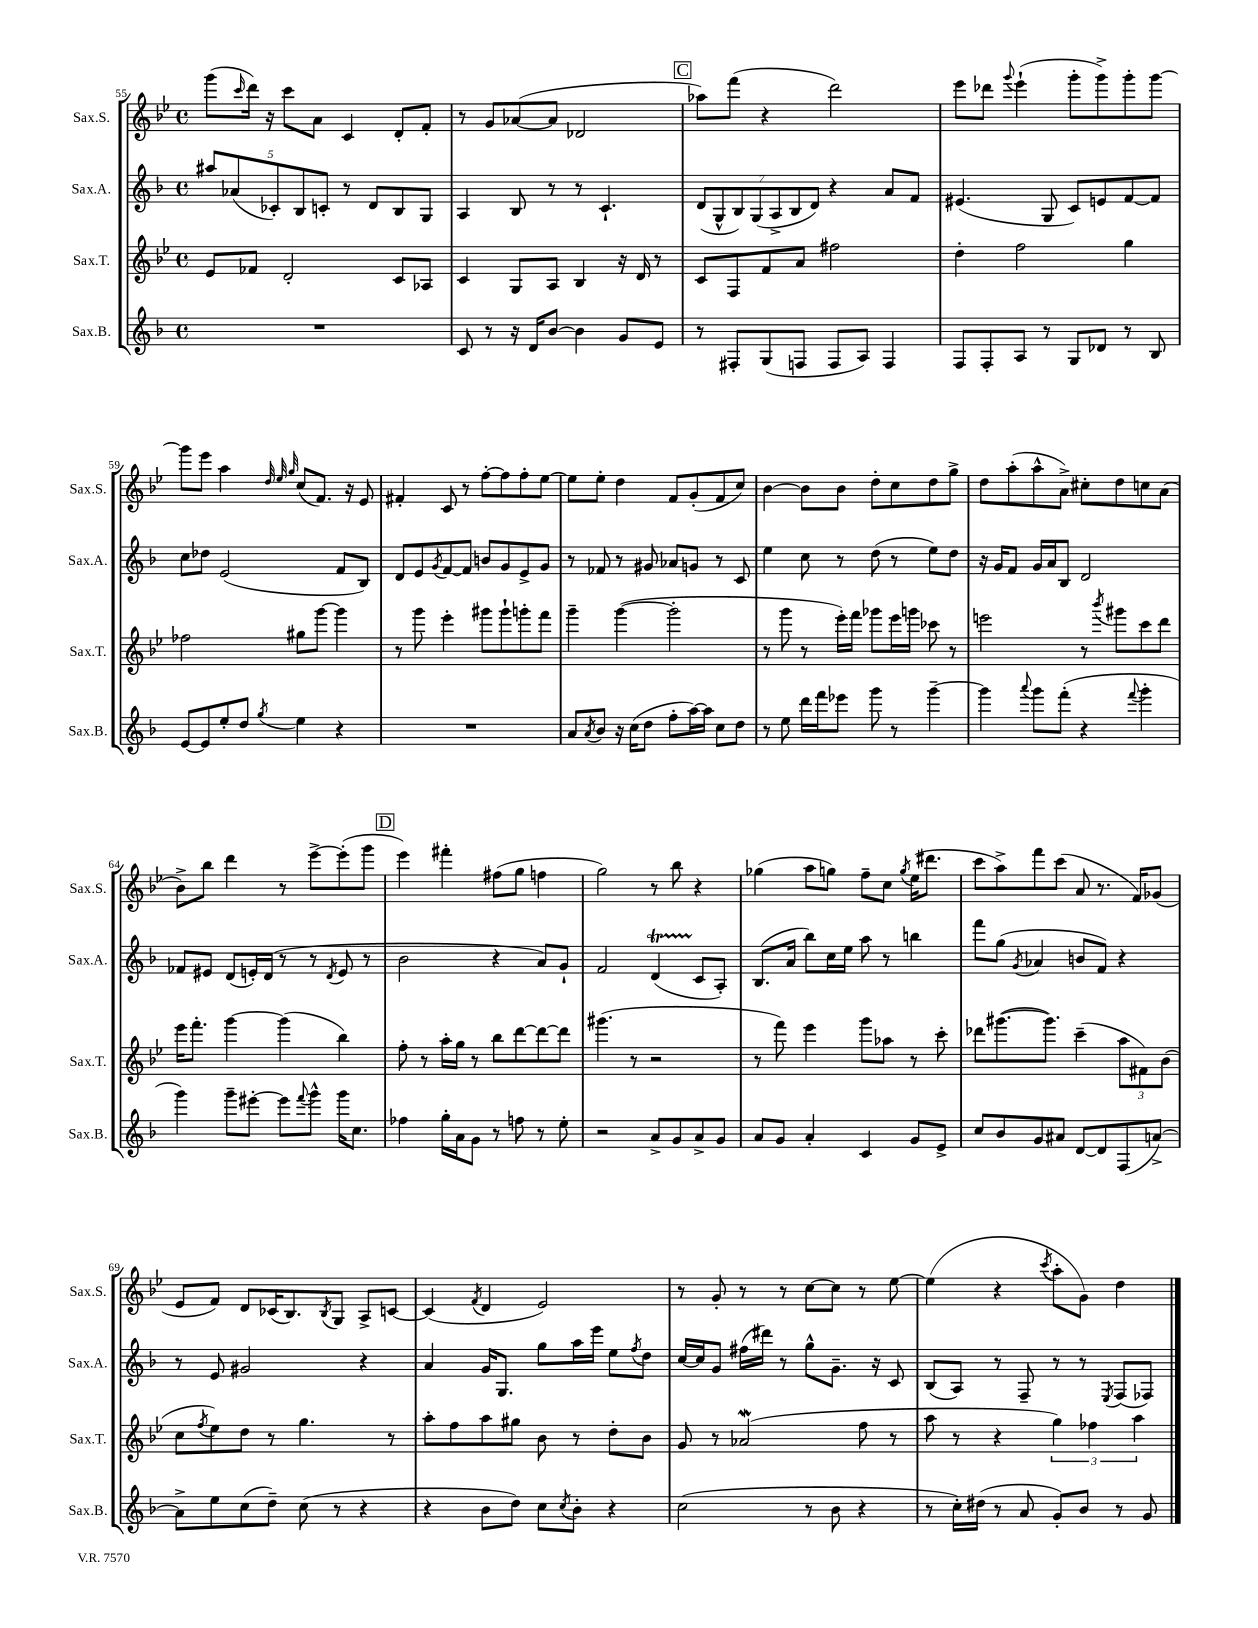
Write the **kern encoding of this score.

**kern	**kern	**kern	**kern
*staff4	*staff3	*staff2	*staff1
*clefG2	*clefG2	*clefG2	*clefG2
*k[b-]	*k[b-e-]	*k[b-]	*k[b-e-]
*M4/4	*M4/4	*M4/4	*M4/4
*met(c)	*met(c)	*met(c)	*met(c)
1r	8e-/L	10aa#/L	(8ggg\L
.	.	(10a-/	.
.	.	.	16qqccc/
.	8f-/J	.	16ddd\Jk)
.	.	.	16r
.	.	10c-'/)	.
.	2d'/	.	8ccc\L
.	.	10B-/	.
.	.	.	8a\J
.	.	10c'/J	.
.	.	8r	4c/
.	.	8d/L	.
.	8c/L	8B-/	8d'/L
.	8A-/J	8G/J	8f'/J
=	=	=	=
8c/	4c/	4A/	8r
8r	.	.	8g/L
16r	8G/L	8B-/	([8a-/
16d/LK	.	.	.
[8b-/J	8A/J	8r	8a-/]J
4b-\]	4B-/	8r	2d-/
.	.	4.c`/	.
8g/L	16r	.	.
.	16d/	.	.
8e/J	8r	.	.
=	=	=	=
8r	8c/L	(14d/L	8aa-\L)
.	.	14G^^/	.
8F#'/L	8F/	.	(8fff\J
.	.	14B-/)	.
.	.	(14G/	.
(8G/	8f/	.	4r
.	.	14A^/	.
.	.	14B-/	.
8F/J	8a/J	.	.
.	.	14d/J)	.
8F/L	2ff#\	4r	2ddd\)
8A/J)	.	.	.
4F/	.	8a/L	.
.	.	8f/J	.
=	=	=	=
8F/L	4dd'\	(4.e#/	8eee-\L
8F'/	.	.	8ddd-\J
.	.	.	8qqggg/
8A/J	2ff\	.	(4eee-`\
8r	.	8G/	.
8G/L	.	8c/L)	8ggg'\L
8d-/J	.	8e/	8ggg^\)
8r	4gg\	[8f/	8ggg'\
8B-/	.	8f/]J	[8ggg\J
=	=	=	=
[8e/L	2ff-\	8cc\L	8ggg\]L
8e/]	.	8dd-\J	8eee-\J
8ee'/	.	(2e/	4aa\
8dd/J	.	.	.
.	.	.	32qqdd/
.	.	.	32qqee-/
8qgg/	.	.	32qqgg/
4ee\	8gg#\L	.	(8cc/L
.	[8ggg\J	.	8.f/J)
4r	4ggg\]	8f/L	.
.	.	.	16r
.	.	8B-/J)	8e-/
=	=	=	=
1r	8r	8d/L	4f#'/
.	8ggg\	8e/	.
.	.	8qg/	.
.	4eee-'\	[8f/	8c/
.	.	8f/]J	8r
.	8ggg#\L	8b/L	[8ff'\L
.	8ggg#`\	8g/	8ff\]
.	8ggg'\	8e^/	8ff'\
.	8fff\J	8g/J	[8ee-\J
=	=	=	=
8a/L	4ggg~\	8r	8ee-\]L
8qa/	.	.	.
8b-/J	.	8f-/	8ee-'\J
16r	([4ggg\	8r	4dd\
(16cc\LK	.	.	.
8dd\J	.	8g#/	.
8ff'\L	2ggg'\]	8a-/L	8f/L
[16aa\L)	.	8g/J	(8g'/
16aa\]JJ	.	.	.
8cc\L	.	8r	8f/
8dd\J	.	8c/	8cc/J)
=	=	=	=
8r	8r	4ee\	[4b-\
8ee\	8ggg\	.	.
16ddd\LL	8r	8cc\	8b-\]L
16fff\J	.	.	.
8eee-\J	16eee-'\LL)	8r	8b-\J
.	16fff\JJ	.	.
8ggg\	8ggg-\L	(8dd\	8dd'\L
8r	16eee-\L	8r	8cc\
.	16ggg\JJ	.	.
[4ggg~\	8ccc-\	8ee\L)	8dd\
.	8r	8dd\J	8gg^\J
=	=	=	=
4ggg\]	2eee\	16r	8dd\L
.	.	16g/LK	.
.	.	8f/J	(8aa'\
8qqaaa/	.	.	.
8ggg\L	.	16g/LL	8aa^^\
.	.	16a/J	.
(8fff'\J	.	8B-/J	8a^\J)
4r	8r	2d/	8cc#'\L
.	8qbbb-/	.	.
.	8ggg#\L	.	8dd\
8qqfff/	.	.	.
4ggg'\	8ccc\	.	8cc\
.	8ddd\J	.	(8a\J
=	=	=	=
4ggg\)	16eee-\LK	8f-/L	8b-^\L)
.	8.fff'\J	.	.
.	.	8e#/J	8bb-\J
8ggg~\L	[4ggg\	(8d/L	4ddd\
[8eee#'\J	.	16e'/L)	.
.	.	(16d/JJ	.
8eee#\]L	(4ggg\]	8r	8r
8qqfff/	.	.	.
8ggg^^\J	.	8r	[8eee-^\L
.	.	8qd/	.
16ggg\LK	4bb-\)	8e/	(8eee-'\]
8.cc\J	.	.	.
.	.	8r	8ggg\J
=	=	=	=
4ff-\	8ff'\	2b-\	4eee-\)
.	8r	.	.
16gg'\LL	16aa'\LL	.	4fff#'\
16a\J	16gg\JJ	.	.
8g\J	8r	.	.
8r	8bb-\L	4r	(8ff#\L
8ff\	[8ddd\	.	8gg\J
8r	8ddd\_	8a/L)	4ff\
8ee'\	8ddd\]J	8g`/J	.
=	=	=	=
2r	(4.ggg#\	2f/	2gg\)
.	8r	.	.
8a^/L	2r	(4d/	8r
8g/	.	.	8bb-\
8a^/	.	8c/L	4r
8g/J	.	8A'/J)	.
=	=	=	=
8a/L	8r	(8.B-/L	(4gg-\
8g/J	8fff\)	.	.
.	.	16a/Jk	.
4a'/	4eee-\	8bb-\L)	8aa\L
.	.	16cc\L	8gg\J)
.	.	16ee\JJ	.
4c/	8ggg\L	8aa\	8ff~\L
.	8aa-\J	8r	8cc\J
.	.	.	8qgg/
8g/L	8r	4bb\	(16ee-\LK
.	.	.	8.ddd#\J
8e^/J	8ccc'\	.	.
=	=	=	=
8cc/L	8ddd-\L	8fff\L	8ccc\L
8b-/	([8.ggg#\	(8gg\J	8aa^\)
.	.	8qg/	.
8g/	.	4a-/	8fff\
.	8.ggg#\]J)	.	.
8a#/J	.	.	(8ccc\J
[8d/L	(4ccc~\	8b/L	8a/
8d/]	.	8f/J)	8.r
(8F/	12aa\L	4r	.
.	.	.	16f/LK)
.	12f#\)	.	.
[8a^/J)	.	.	(8g-/J
.	(12b-\J	.	.
=	=	=	=
8a^\]L	8cc\L	8r	8e-/L
.	8qff/	.	.
8ee\	8ee-\)	8e/	8f/J)
(8cc\	8dd\J	2g#/	8d/L
8dd~\J)	8r	.	(16c-/K
.	.	.	8.B-/)
(8cc\	4.gg\	.	.
.	.	.	8qB-/
8r	.	.	8G/J
4r	.	4r	8A^/L
.	8r	.	[8c/J
=	=	=	=
4r	8aa'\L	4a/	(4c/]
.	8ff\	.	.
.	.	.	8qf/
8b-\L	8aa\	16g/LK	4d/
.	.	8.G/J	.
8dd\J)	8gg#\J	.	.
8cc\L	8b-\	8gg\L	2e-/)
8qcc/	.	.	.
8b-'\J	8r	16aa\L	.
.	.	16eee\JJ	.
4r	8dd'\L	8ee\L	.
.	.	8qff/	.
.	8b-\J	8dd\J	.
=	=	=	=
(2cc\	8g/	[16cc/LL	8r
.	.	16cc/]J	.
.	8r	8g/J	8g'/
.	(2a-/	(16ff#\LL	8r
.	.	16ddd#\JJ)	.
.	.	8r	8r
8r	.	8gg^^\L	[8cc\L
8b-\	.	8.g~\J	8cc\]J
4r	8ff\	.	8r
.	.	16r	.
.	8r	8c/	[8ee-\
=	=	=	=
8r	8aa\	(8B-/L	(4ee-\]
16cc'\LL)	8r	8A/J)	.
(16dd#\JJ	.	.	.
8r	4r	8r	4r
8a/	.	8F~/	.
.	.	.	8qccc/
8g'/L)	6gg\)	8r	8aa'\L
8b-/J	.	8r	8g\J)
.	6ff-\	.	.
.	.	8qE/	.
8r	.	(8F/L	4dd\
.	6aa\	.	.
8g/	.	8F-/J)	.
==	==	==	==
*-	*-	*-	*-
